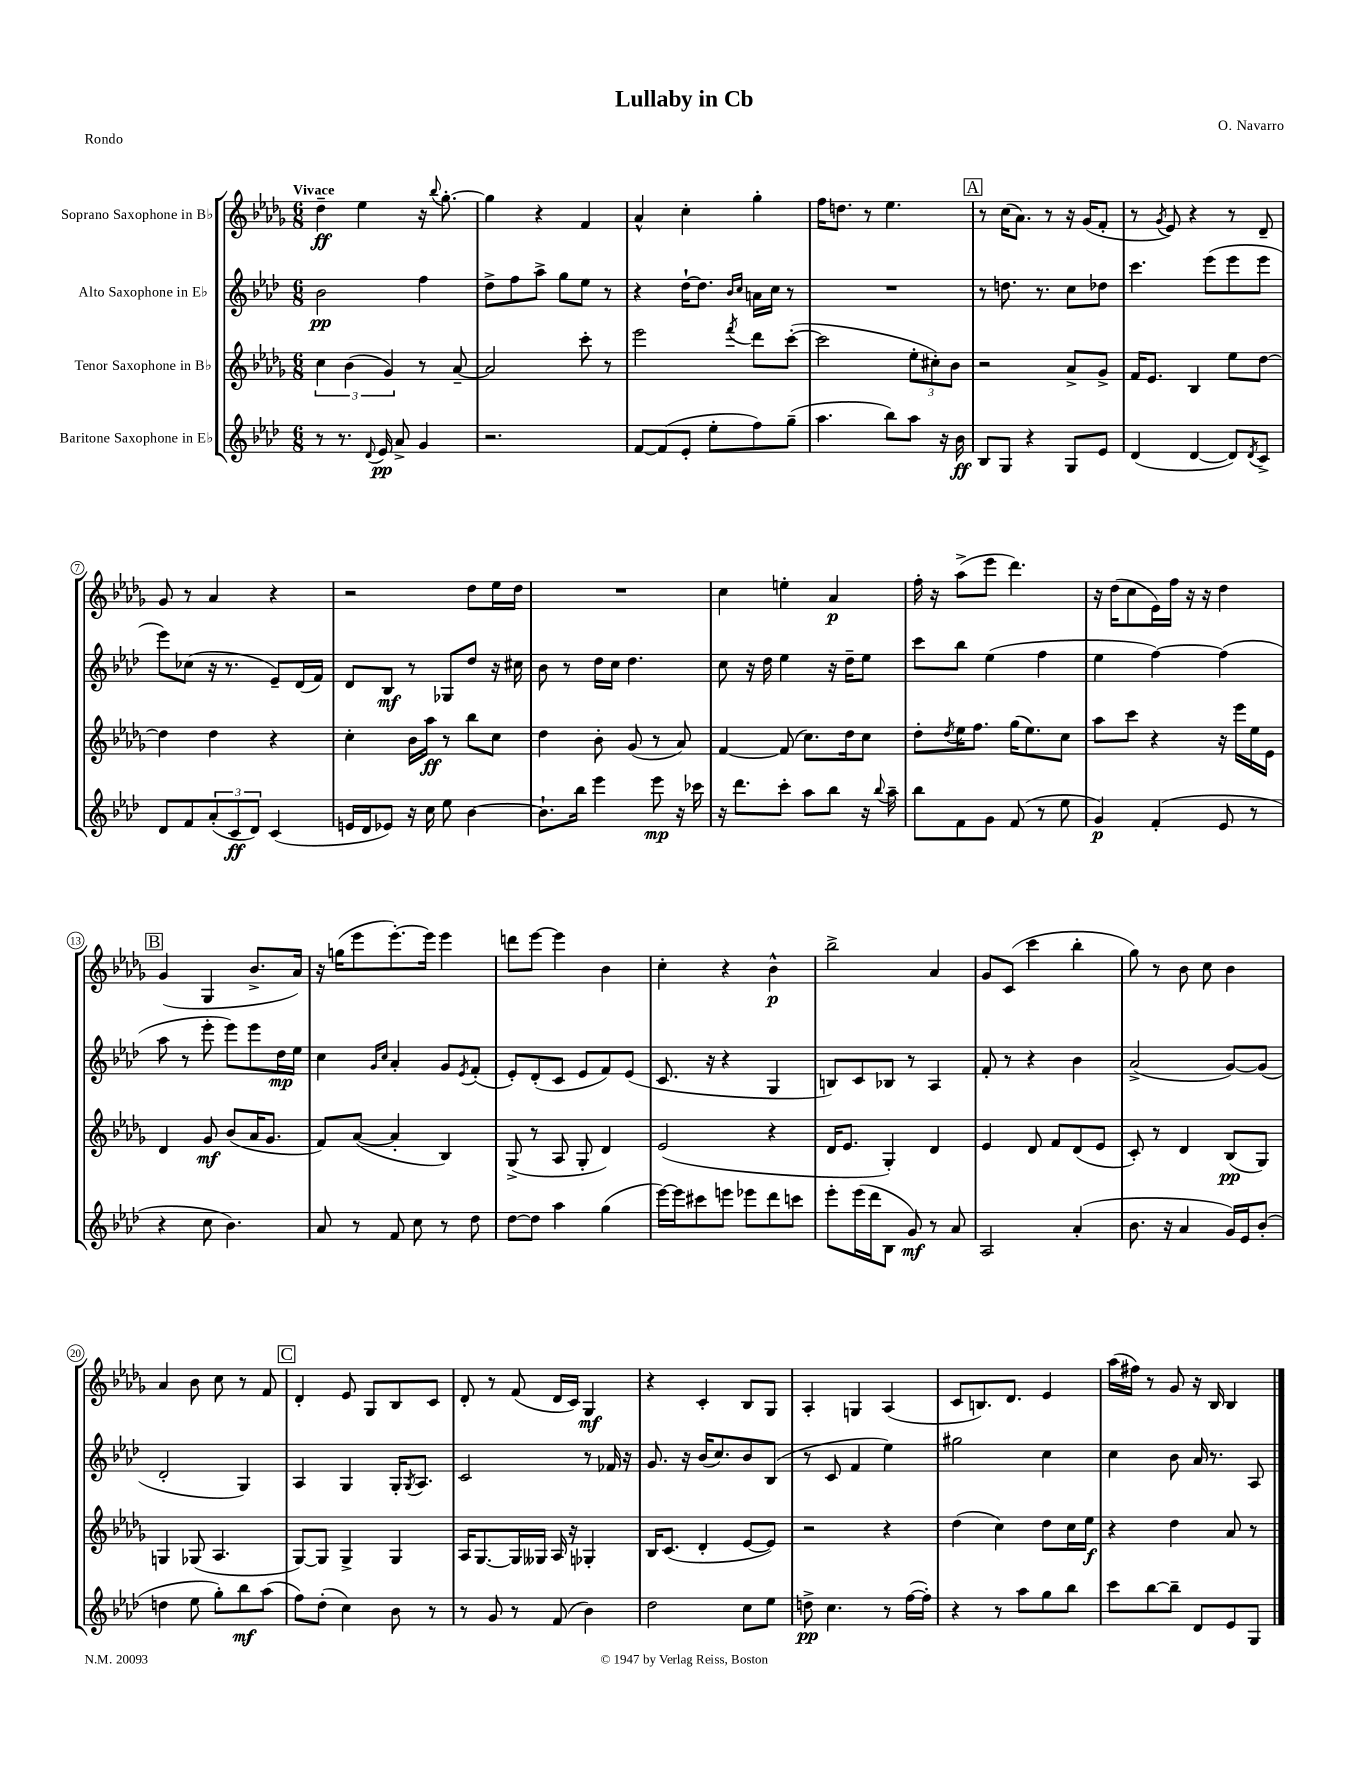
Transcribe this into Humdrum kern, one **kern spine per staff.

**kern	**kern	**kern	**kern
*staff4	*staff3	*staff2	*staff1
*clefG2	*clefG2	*clefG2	*clefG2
*k[b-e-a-d-]	*k[b-e-a-d-g-]	*k[b-e-a-d-]	*k[b-e-a-d-g-]
*M6/8	*M6/8	*M6/8	*M6/8
8r	6cc\	2b-\	4dd-~\
8.r	.	.	.
.	(6b-\	.	.
.	.	.	4ee-\
8qqd-/	.	.	.
16e-/	.	.	.
.	6g-/)	.	.
8a-^/	.	.	.
4g/	8r	4ff\	16r
.	.	.	8qqbb-/
.	.	.	[8.gg-'\
.	[8a-~/	.	.
=	=	=	=
2.r	2a-/]	8dd-^\L	4gg-\]
.	.	8ff\	.
.	.	8aa-^\J	4r
.	.	8gg\L	.
.	8ccc'\	8ee-\J	4f/
.	8r	8r	.
=	=	=	=
[8f/L	2eee-\	4r	4a-^^/
(8f/]	.	.	.
8e-'/J	.	[16dd-`\LK	4cc'\
.	.	8.dd-\]J	.
8ee-'\L	.	.	.
.	.	16qqb-/LL	.
.	8qfff/	16qqcc/JJ	.
8ff\)	8ddd-\L	16a\LL	4gg-'\
.	.	16cc\JJ	.
(8gg~\J	([8ccc'\J	8r	.
=	=	=	=
4.aa-\	2ccc\]	2.r	16ff\LK
.	.	.	8.dd\J
.	.	.	8r
8bb-\L)	.	.	4.ee-\
8aa-\J	12ee-'\L	.	.
.	12cc#'\)	.	.
16r	.	.	.
.	12b-\J	.	.
16b-\	.	.	.
=	=	=	=
8B-/L	2r	8r	8r
8G/J	.	8.dd\	(16cc\LK
.	.	.	8.a-\J)
4r	.	.	.
.	.	8.r	.
.	.	.	8r
8G/L	8a-^/L	8cc\L	16r
.	.	.	(16g-/LK
8e-/J	8g-^/J	8dd-\J	8f'/J
=	=	=	=
(4d-/	16f/LK	4.ccc\	8r
.	8.e-/J	.	.
.	.	.	8qg-/
.	.	.	8e-/)
[4d-/	4B-/	.	4r
.	.	(8eee-\L	.
8d-/]L)	8ee-\L	8eee-\	8r
8qd-/	.	.	.
8c^/J	[8dd-\J	8eee-\J	8d-~/
=	=	=	=
8d-/L	4dd-\]	8eee-\L)	8g-/
8f/	.	(8cc-\J	8r
(12a-'/	4dd-\	16r	4a-/
.	.	8.r	.
12c/	.	.	.
12d-/J)	.	.	.
(4c/	4r	8e-~/L)	4r
.	.	(16d-/L	.
.	.	16f/JJ)	.
=	=	=	=
16e/LL	4cc'\	8d-/L	2r
16d-/J	.	.	.
8e-/J)	.	8B-/J	.
16r	16b-\LL	8r	.
16cc\	16aa-\JJ	.	.
8ee-\	8r	8G-/L	.
[4b-\	8bb-\L	8dd-/J	8dd-\L
.	8cc\J	16r	16ee-\L
.	.	16cc#\	16dd-\JJ
=	=	=	=
8.b-`\]L	4dd-\	8b-\	2.r
.	.	8r	.
16bb-\Jk	.	.	.
4eee-\	8b-'\	16dd-\LL	.
.	.	16cc\JJ	.
.	(8g-/	4.dd-\	.
8eee-\	8r	.	.
16r	8a-/)	.	.
16ccc-\	.	.	.
=	=	=	=
16r	[4f/	8cc\	4cc\
8.ddd-\L	.	.	.
.	.	16r	.
.	.	16dd-\	.
8ccc'\J	(8f/]	4ee-\	4ee'\
8aa-\L	8.cc\L)	.	.
8bb-\J	.	16r	4a-/
.	16dd-\k	16dd-~\LK	.
16r	8cc\J	8ee-\J	.
8qqbb-/	.	.	.
16aa-~\	.	.	.
=	=	=	=
8bb-\L	8dd-'\L	8ccc\L	16ff'\
.	.	.	16r
.	8qdd-/	.	.
8f\	16ee-\K	8bb-\J	(8aa-^\L
.	8.ff\J	.	.
8g\J	.	(4ee-\	8eee-\J
(8f/	(16gg-\LK	.	4.ddd-\)
.	8.ee-\)	.	.
8r	.	4ff\	.
8ee-\	8cc\J	.	.
=	=	=	=
4g/)	8aa-\L	4ee-\	16r
.	.	.	(16dd-\LK
.	8ccc\J	.	8cc\
(4f'/	4r	[4ff\)	16e-\L)
.	.	.	16ff\JJ
.	.	.	16r
.	.	.	16r
8e-/	16r	(4ff\]	4dd-\
.	16eee-\LL	.	.
8r	16ee-\	.	.
.	16e-\JJ	.	.
=	=	=	=
4r	4d-/	8aa-\	(4g-/
.	.	8r	.
8cc\	8g-/	8eee-'\	4G-/
4.b-\)	(8b-/L	8eee-\L)	.
.	16a-/K	8eee-\	8.b-^/L
.	8.g-/J	.	.
.	.	16dd-\L	.
.	.	16ee-\JJ	16a-/Jk)
=	=	=	=
8a-/	8f/L)	4cc\	16r
.	.	.	(16gg\LK
8r	([8a-/J	.	8eee-\
.	.	16qqg/LL	.
.	.	16qqcc/JJ	.
8f/	4a-'/]	4a-'/	[8.eee-'\)
8cc\	.	.	.
.	.	.	16eee-\]Jk
8r	4B-/)	8g/L	4eee-\
.	.	8qe-/	.
8dd-\	.	(8f'/J	.
=	=	=	=
[8dd-\L	(8G-^/	8e-'/L)	8ddd\L
8dd-\]J	8r	(8d-'/	[8eee-\J
4aa-\	8A-/	8c/J	4eee-\]
.	8G-'/	8e-/L	.
(4gg\	4d-/)	8f/)	4b-\
.	.	(8e-/J	.
=	=	=	=
[16eee-\LL)	(2e-/	8.c/	4cc'\
16eee-\]J	.	.	.
8ccc#\	.	.	.
.	.	16r	.
8eee\J	.	4r	4r
8eee-\L	.	.	.
8ddd-\	4r	4G/	4b-^^\
8ccc\J	.	.	.
=	=	=	=
8eee-'\L	16d-/LK	8B/L)	2bb-^\
.	8.e-/J	.	.
(16eee-\L	.	8c/	.
16ddd-\J	.	.	.
8B-\J	4G-'/)	8B-/J	.
8g/)	.	8r	.
8r	4d-/	4A-/	4a-/
8a-/	.	.	.
=	=	=	=
2A-/	4e-/	8f'/	8g-/L
.	.	8r	(8c/J
.	8d-/	4r	4ccc\
.	8f/L	.	.
(4a-'/	(8d-/	4b-\	4bb-'\
.	8e-/J	.	.
=	=	=	=
8.b-\	8c'/)	(2a-^/	8gg-\)
.	8r	.	8r
16r	.	.	.
4a-/	4d-/	.	8b-\
.	.	.	8cc\
16g/LL)	(8B-/L	[8g/L)	4b-\
16e-/J	.	.	.
(8b-'/J	8G-/J)	(8g/]J	.
=	=	=	=
4dd\	4G/	2d-'/	4a-/
8ee-\	(8G-/	.	8b-\
8gg'\L)	4.A-/	.	8cc\
8bb-\	.	4G/)	8r
(8aa-\J	.	.	8f/
=	=	=	=
8ff\L)	[8G-/L)	4A-/	4d-'/
(8dd-'\J	8G-/]J	.	.
4cc\)	4G-^/	4G/	8e-/
.	.	.	8G-/L
8b-\	4G-/	16G'/LK	8B-/
.	.	8qG/	.
.	.	8.A-/J	.
8r	.	.	8c/J
=	=	=	=
8r	16A-/LK	2c/	8d-'/
.	[8.G-/	.	.
8g/	.	.	8r
8r	16G-/]L	.	(8f/
.	16G--/JJ	.	.
(8f/	16A-/	.	16d-/LL
.	16r	.	16c/JJ)
4b-\)	4G-'/	8r	4G-/
.	.	16f-/	.
.	.	16r	.
=	=	=	=
2dd-\	16B-/LK	8.g/	4r
.	(8.c/J	.	.
.	.	16r	.
.	4d-'/	(16b-/LK	4c'/
.	.	8.cc/)	.
8cc\L	[8e-/L	8b-/	8B-/L
8ee-\J	8e-/]J)	(8B-/J	8G-/J
=	=	=	=
8dd^\	2r	8r	4A-'/
4.cc\	.	8c/	.
.	.	4f/	4G/
8r	4r	4ee-\)	(4A-/
([16ff\LL	.	.	.
16ff'\]JJ)	.	.	.
=	=	=	=
4r	(4dd-\	2gg#\	8c/L
.	.	.	8.B/)
8r	4cc\)	.	.
.	.	.	8.d-/J
8aa-\L	.	.	.
8gg\	8dd-\L	4cc\	4e-/
8bb-\J	16cc\L	.	.
.	16ee-\JJ	.	.
=	=	=	=
8ccc\L	4r	4cc\	(16aa-\LL
.	.	.	16ff#\JJ)
[8bb-\	.	.	8r
8bb-~\]J	4dd-\	8b-\	8g-/
8d-/L	.	16a-/	16r
.	.	8.r	16B-/
8e-/	8a-/	.	4B-/
8G/J	8r	8A-/	.
==	==	==	==
*-	*-	*-	*-
